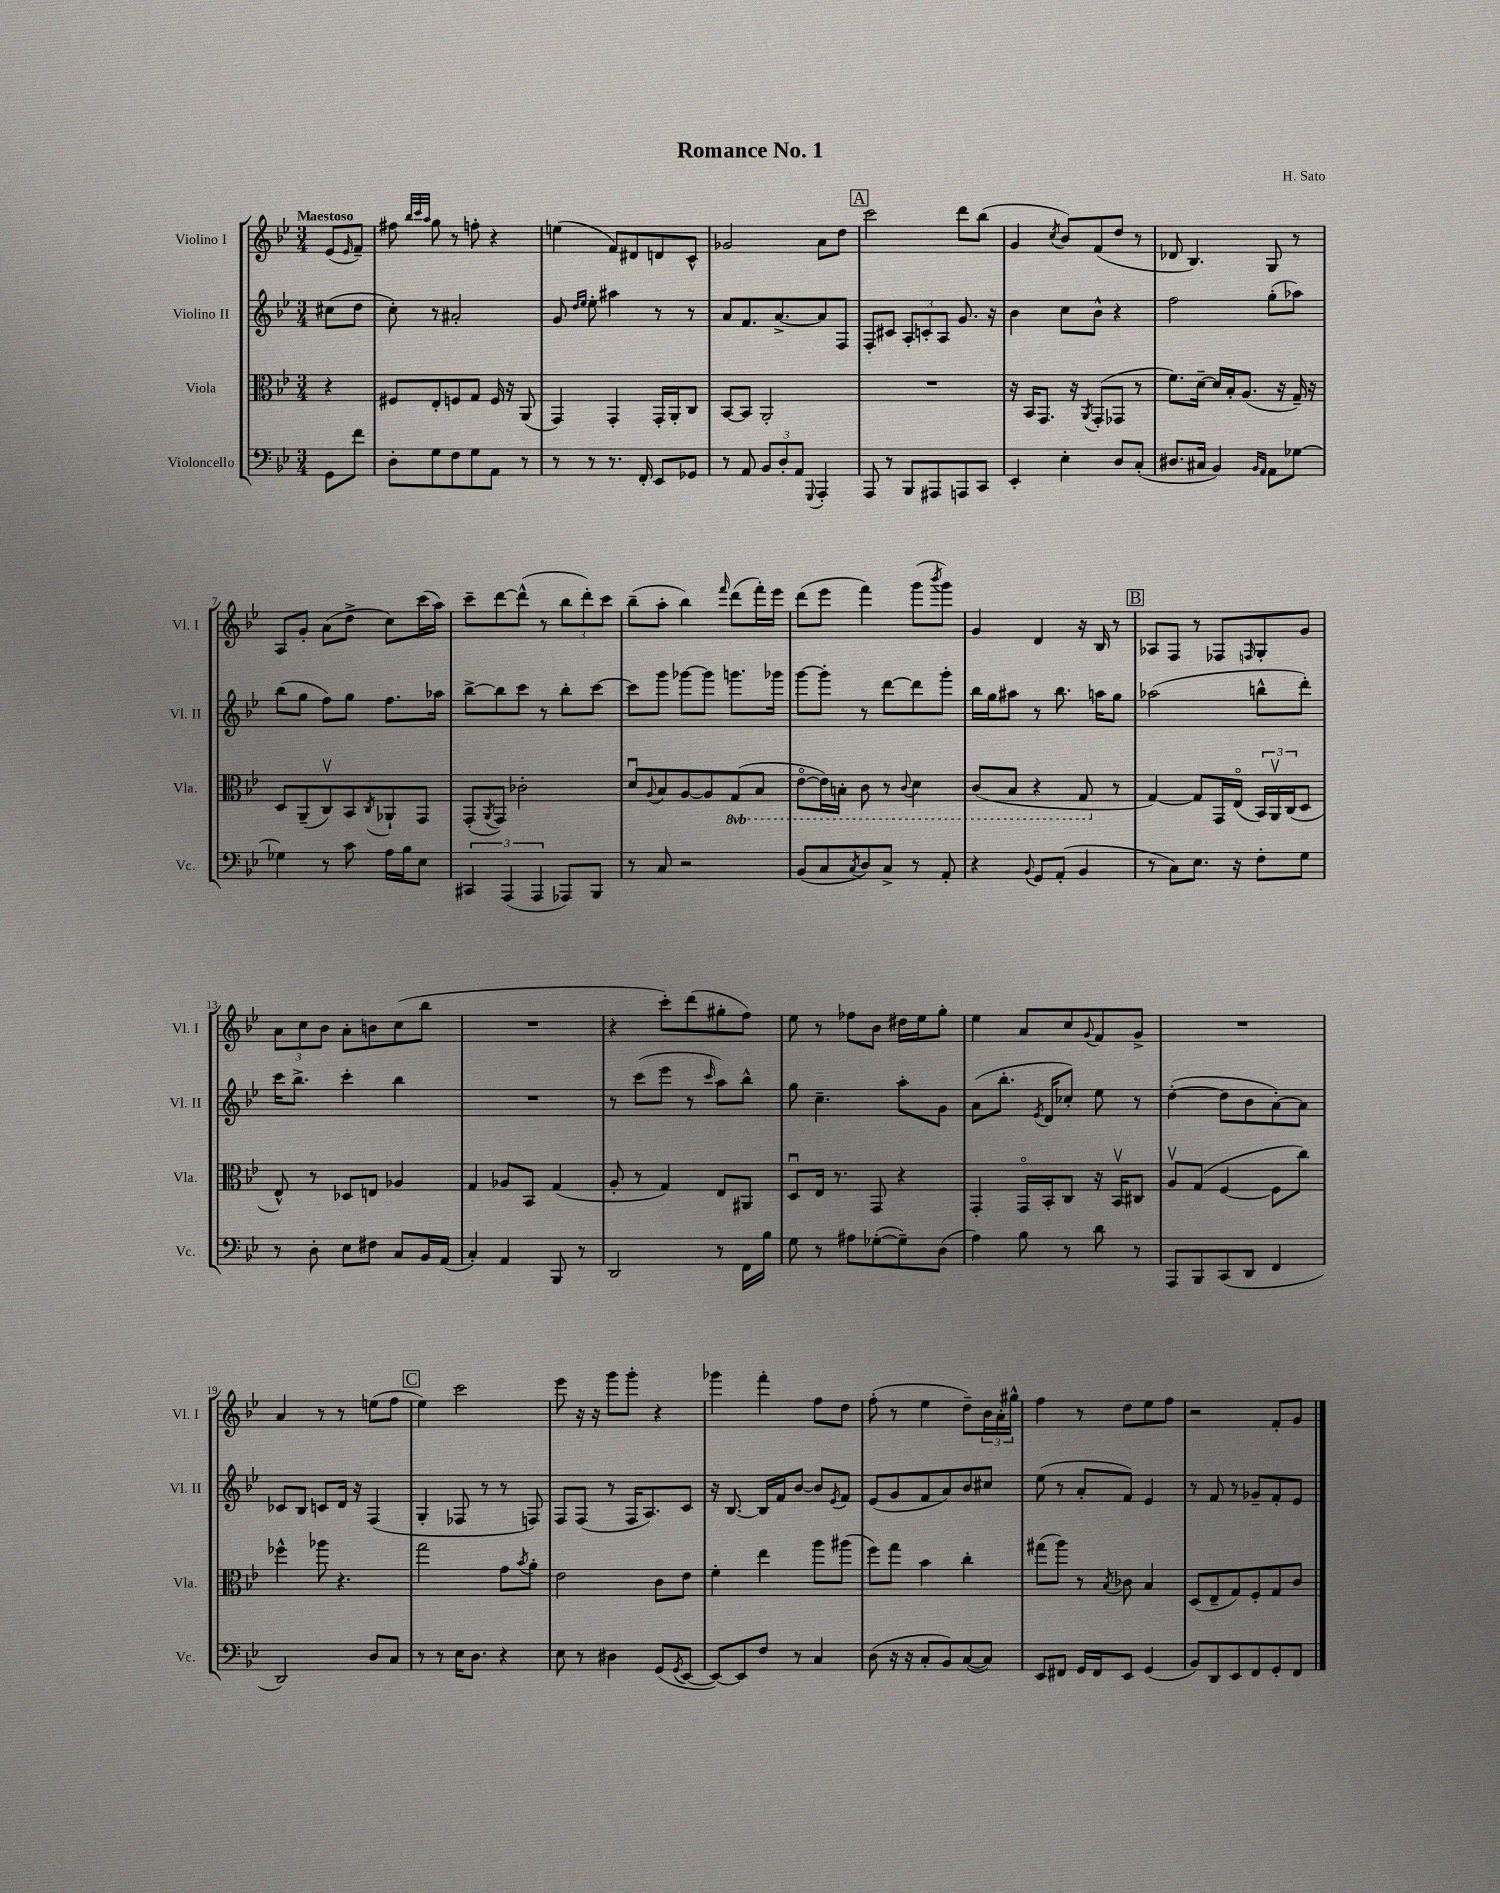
\header { title = "Romance No. 1" composer = "H. Sato" }
<<
\new StaffGroup <<
\new Staff = "s0" \with { instrumentName = "Violino I" shortInstrumentName = "Vl. I" } {
    \clef treble \key bes \major \numericTimeSignature \time 3/4 \partial 4 \tempo "Maestoso"
    ees'8( \grace { ees'16 } f'8--) |
    fis''8 \grace { bes''32 c'''32 a''32 } g''8 r8 f''8-. r4 |
    e''4( f'8) dis'8 d'8 c'8-^ |
    ges'2 a'8 d''8 |
    \mark \markup { \box "A" } c'''2 d'''8 bes''8( |
    g'4 \acciaccatura { c''8 } bes'8) f'8( d''8 r8 |
    des'8 bes4.) g8 r8 |
    a8 g'8-. a'8( d''8-> c''8) c'''16( a''16) |
    c'''8-- d'''8~ d'''8-^( r8 \tuplet 3/2 { bes''8 d'''8-.) c'''8 } |
    bes''8--( a''8-. bes''4) \grace { f'''16 } d'''8( f'''16-.) ees'''16 |
    d'''8( ees'''8 f'''4) g'''8( \acciaccatura { bes'''8 } g'''8) |
    g'4 d'4 r16 bes16 r8 |
    \mark \markup { \box "B" } aes8 f8 r8 fes8 \grace { f16 } g8-. g'8 |
    \tuplet 3/2 { a'8 c''8 bes'8 } a'8-. b'8 c''8( bes''8 |
    R2. |
    r4 c'''8-.) d'''8( gis''8-. f''8) |
    ees''8 r8 fes''8 bes'8 dis''16 ees''16 g''8-. |
    ees''4 a'8 c''8 \appoggiatura { g'8 } f'8 g'8-> |
    R2. |
    a'4 r8 r8 e''8( f''8 |
    \mark \markup { \box "C" } ees''4) c'''2 |
    ees'''8 r16 r16 g'''8 g'''8-. r4 |
    ges'''4 f'''4-. f''8 d''8 |
    f''8-.( r8 ees''4 d''8--) \tuplet 3/2 { bes'16 a'16-. gis''16-^ } |
    f''4 r8 d''8 ees''8 f''8 |
    r2 f'8-. g'8 \bar "|." |
}
\new Staff = "s1" \with { instrumentName = "Violino II" shortInstrumentName = "Vl. II" } {
    \clef treble \key bes \major \numericTimeSignature \time 3/4 \partial 4
    cis''8( d''8 |
    c''8-.) r8 ais'2-. |
    g'8 \grace { d''16 ees''16 } ees''8-. ais''4 r8 r8 |
    a'8 f'8. a'8.~-> a'8 f8 |
    \mark \markup { \box "A" } f8-. cis'8 \tuplet 3/2 { a8-. c'8-. a8 } g'8. r16 |
    bes'4 c''8 bes'8-^ r4 |
    f''2 g''8-.( aes''8) |
    bes''8( g''8 f''8) g''8 f''8. aes''16 |
    bes''8~-> bes''8 c'''8 r8 bes''8-. c'''8~ |
    c'''8 g'''8 ges'''8~ ges'''8 g'''8. ges'''16 |
    g'''8~ g'''8-. r8 d'''8~ d'''8 g'''8-. |
    bes''16 g''16 ais''8 r8 bes''8. a''16 g''8 |
    \mark \markup { \box "B" } aes''2( b''8-^ d'''8-.) |
    c'''16 bes''8.-> c'''4-. bes''4 |
    R2. |
    r8 c'''8( ees'''8 r8 \grace { c'''16 } a''8) bes''8-^ |
    g''8 c''4.-- a''8-. g'8 |
    a'8( bes''8.-. \acciaccatura { ees'8 } d'16 ces''8-.) ees''8 r8 |
    d''4~-.( d''8 bes'8 a'8~-.) a'8 |
    ces'8 bes8 c'8 d'16 r16 f4( |
    \mark \markup { \box "C" } g4-. fes8 r8 r8 f8) |
    f8 f8( r8 f16 a8.) c'8 |
    r16 bes8.~ bes16 f'16 bes'8~ bes'8 \acciaccatura { ees'8 } f'8 |
    ees'8( g'8 f'8 a'8) bes'8 cis''8 |
    ees''8( r8 a'8-. f'8) ees'4 |
    r8 f'8 r8 ges'8-- f'8-. ees'8 \bar "|." |
}
\new Staff = "s2" \with { instrumentName = "Viola" shortInstrumentName = "Vla." } {
    \clef alto \key bes \major \numericTimeSignature \time 3/4 \set Staff.ottavationMarkups = #ottavation-simple-ordinals \partial 4
    r4 |
    fis8 ees8-. f8 g8 f16 r16 a,8( |
    g,4) g,4-. g,16-. a,16-. c8 |
    bes,8~ bes,8 a,2-. |
    \mark \markup { \box "A" } R2. |
    r16 bes,16 g,8. r16 \acciaccatura { a,8 } g,8-.( ges,8 r8 |
    f'8.) d'16~-- d'16 bes16-. a8.( r16 g16--) r16 |
    d8 a,8--( c8\upbow) bes,8 \acciaccatura { c8 } aes,8-! g,8 |
    g,8-.( \acciaccatura { a,8 } g,8) ces'2-. |
    d'8\downbow \appoggiatura { a8 } bes8 a8~ a8 \ottava #-1 g,8( bes,8 |
    ees8~\flageolet ees16) b,16-. c8 r8 \appoggiatura { c8 } d4 |
    c8( bes,8 r4 g,8 \ottava #0 r8 |
    \mark \markup { \box "B" } g4~) g8 g,16 ees16\flageolet( \tuplet 3/2 { bes,16) a,16\upbow c16( } d8 |
    ees8-^) r8 des8 e8 aes4 |
    g4 aes8 bes,8 g4( |
    a8-. r8 g4) ees8 ais,8 |
    d8\downbow ees16 r8. g,8 r4 |
    g,4-. g,16\flageolet bes,16-. c8 r16 bes,16\upbow cis8 |
    a8\upbow g8( f4~ f8 c''8) |
    fes''4-^ aes''8 r4. |
    \mark \markup { \box "C" } g''2 g'8 \acciaccatura { bes'8 } a'8-. |
    ees'2 c'8 ees'8 |
    f'4-. ees''4 a''8 ais''8( |
    f''8) g''8 bes'4 c''4-. |
    gis''8( a''8) r8 \acciaccatura { bes8 } ces'8 bes4 |
    d8( ees8-- g8) f8-. g8 c'8 \bar "|." |
}
\new Staff = "s3" \with { instrumentName = "Violoncello" shortInstrumentName = "Vc." } {
    \clef bass \key bes \major \numericTimeSignature \time 3/4 \partial 4
    g,8 f'8 |
    d8-. g8 f8 g8 a,8 r8 |
    r8 r8 r8. f,16-. ees,8 ges,8 |
    r8 a,8 \tuplet 3/2 { bes,8 d8-. a,8 } \appoggiatura { g,,8 } a,,4-. |
    \mark \markup { \box "A" } a,,8 r8 bes,,8 ais,,8 a,,8 c,8 |
    ees,4-. ees4-. d8 c8-.( |
    dis8. cis16 bes,4) \grace { bes,16 a,16 } a,8 ges8~ |
    ges4 r8 c'8 a16 bes16 ees8 |
    \tuplet 3/2 { cis,4 a,,4( a,,4 } aes,,8) bes,,8 |
    r8 c8 r2 |
    bes,8( c8 \acciaccatura { c8 } d8) c8-> r8 a,8-. |
    r4 \appoggiatura { bes,8 } g,8 a,8-.( bes,4 |
    \mark \markup { \box "B" } r8 c8) ees8. r16 f8-. g8 |
    r8 d8-. ees8 fis8 c8 bes,16 a,16( |
    c4-.) a,4 bes,,8 r8 |
    d,2 r8 f,16 bes16 |
    g8 r8 ais8 ges8~-.( ges8--) d8( |
    a4) bes8 r8 d'8 r8 |
    a,,8 bes,,8 c,8( d,8 f,4 |
    d,2) d8 c8 |
    \mark \markup { \box "C" } r8 r8 ees16 d8. r4 |
    ees8 r8 dis4 g,8( \acciaccatura { g,8 } ees,8~ |
    ees,8~) ees,8 f8 r8 c4 |
    d8( r16 r16 c8-. bes,8) c8~( c8) |
    ees,8 fis,8 g,16 fis,16 ees,8 g,4( |
    bes,8) d,8 ees,8 f,8 g,8-. f,8 \bar "|." |
}
>>
>>
